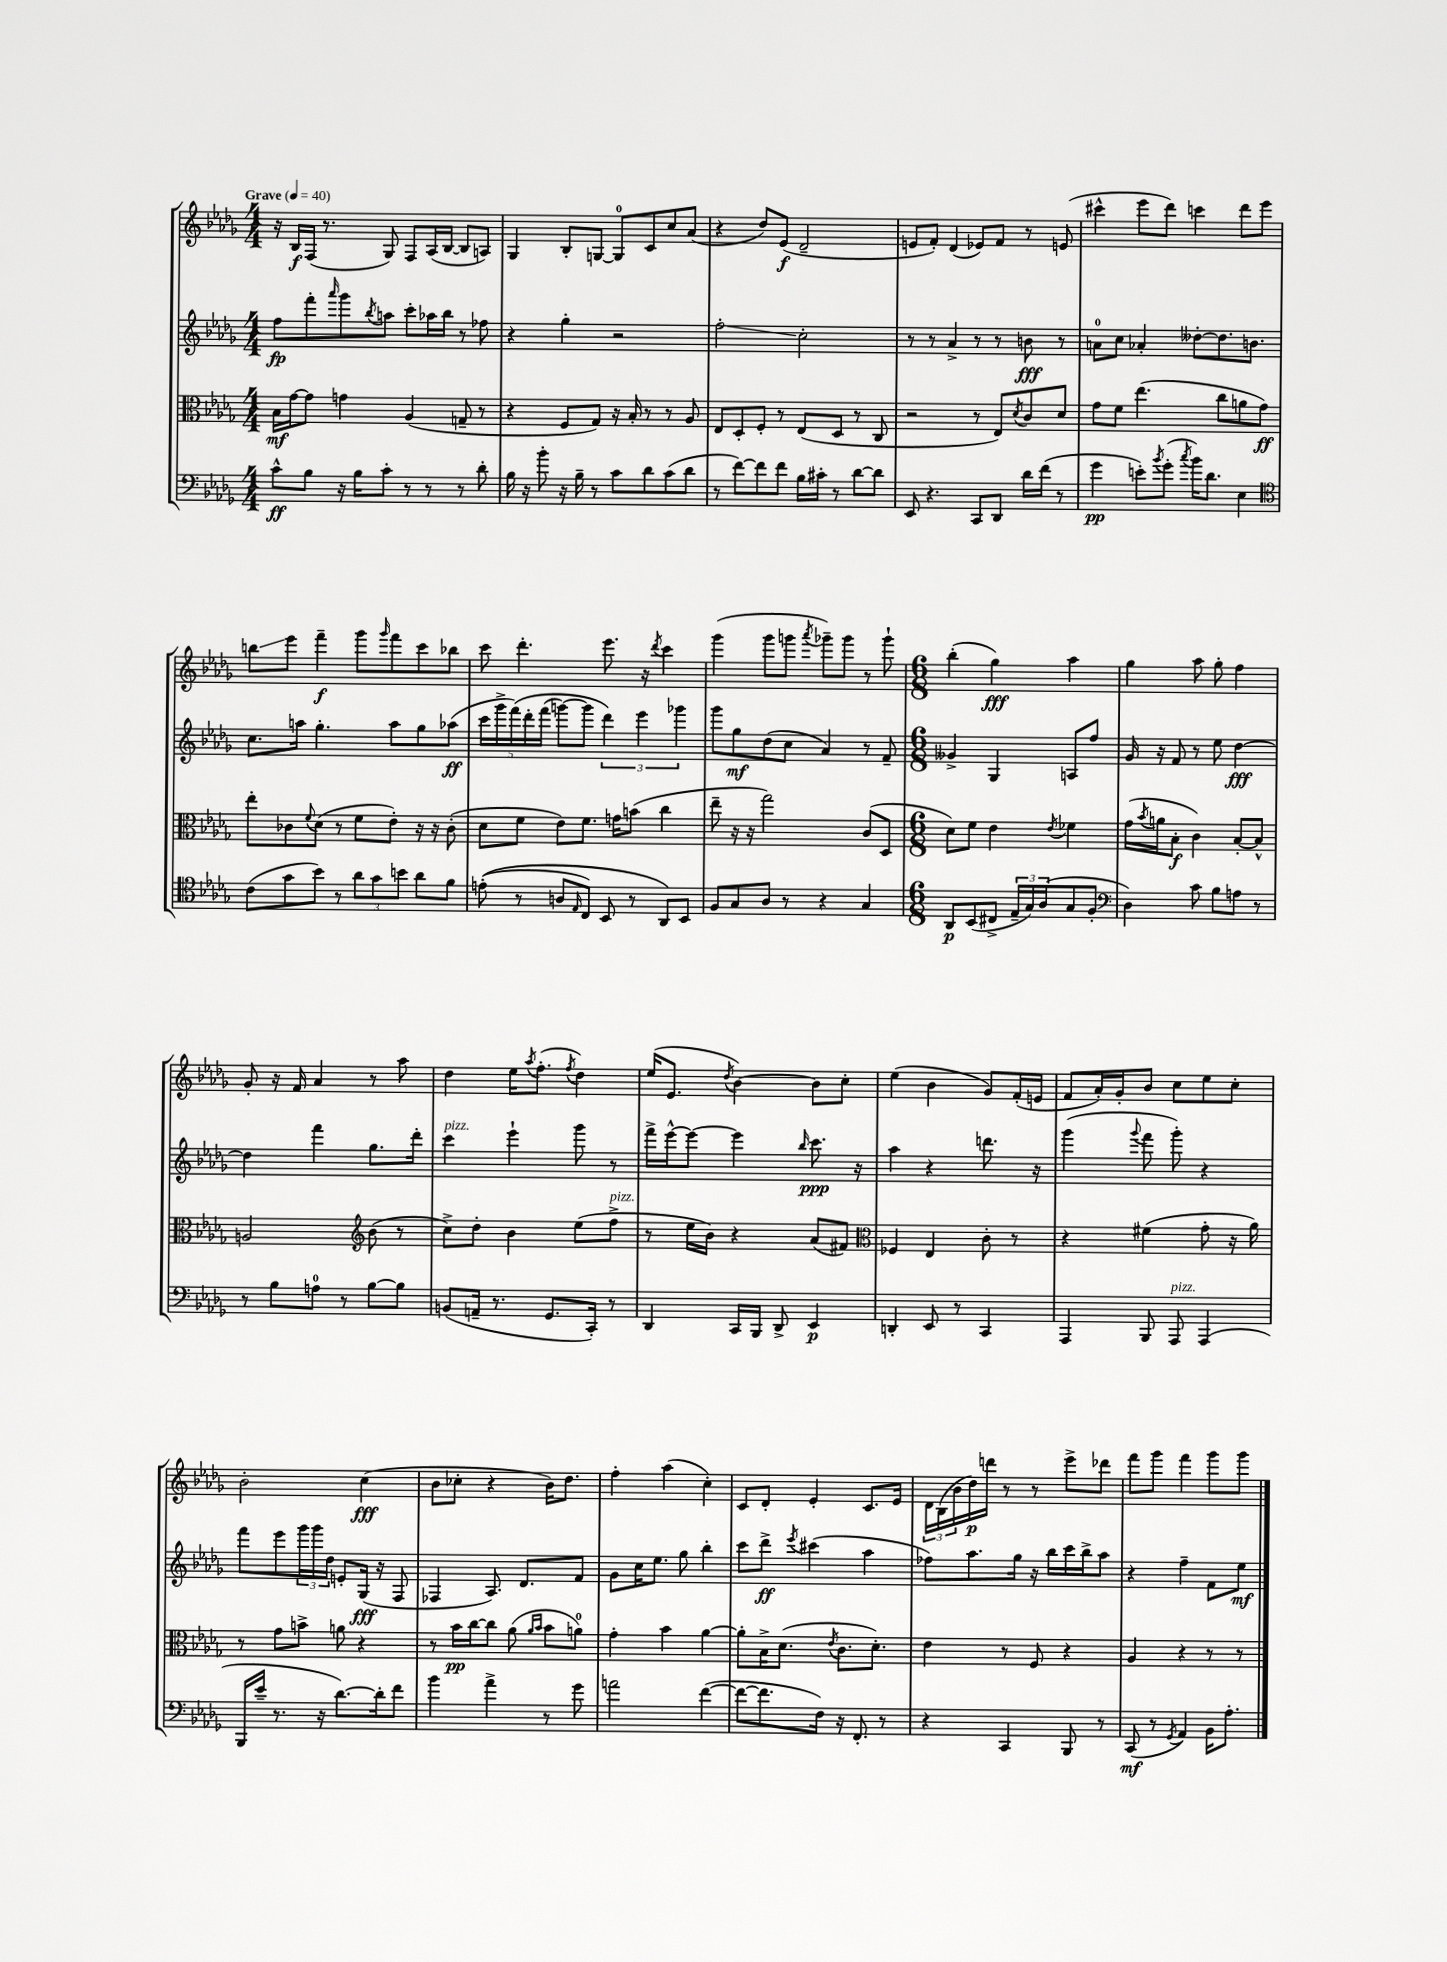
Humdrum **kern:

**kern	**kern	**kern	**kern
*staff4	*staff3	*staff2	*staff1
*clefF4	*clefC3	*clefG2	*clefG2
*k[b-e-a-d-g-]	*k[b-e-a-d-g-]	*k[b-e-a-d-g-]	*k[b-e-a-d-g-]
*M4/4	*M4/4	*M4/4	*M4/4
*MM40	*MM40	*MM40	*MM40
8c^^	16B-	8ff	16r
.	[16g-	.	16B-
8B-	8g-]	8fff'	(16F
.	.	.	8.r
.	.	16qqaaa-	.
16r	4g	8ggg-	.
16B-	.	.	.
.	.	8qbb-	.
8c'	.	8aa	8G-)
8r	(4A-	8ccc'	8F
8r	.	16aa-	(16A-
.	.	16bb-	[16B-
8r	8G~	8r	8B-]
8d-'	8r	8ff-	8A)
=	=	=	=
16B-	4r	4r	4G-
16r	.	.	.
8b-'	.	.	.
16r	8F	4gg-'	8B-'
16B-~	.	.	.
8r	8G-)	.	[8G
8c	16r	2r	8G]
.	16B-'	.	.
8d-	8r	.	8c
(8c	8r	.	8cc
8d-	8A-	.	(8a-
=	=	=	=
8r	8E-	2ff'	4r
[8f)	8D-'	.	.
8f]	8F'	.	8dd-)
8f	8r	.	(8e-
16B-	(8E-	2cc'	2d-~
16c#'	.	.	.
8r	8D-	.	.
[8d-	8r	.	.
8d-]	8C	.	.
=	=	=	=
8EE-	2r	8r	8e
4.r	.	8r	8f')
.	.	4a-^	(4d-
8CC	8r	8r	8e-)
8DD-	8E-)	8r	8f
.	8qd-	.	.
16d-	8c	8b	8r
(16f	.	.	.
8r	8d-	8r	(8e
=	=	=	=
4g-	8g-	8a	4ccc#^^
.	8f	8cc	.
8e')	(4.ee-	4a-'	8eee-
8qb-	.	.	.
(8g-'	.	.	8ddd-)
8qcc	.	.	.
16b-)	.	[8dd--'	4ccc
8.d-	.	.	.
.	8cc	8.dd--]	.
4E-	8a	.	8ddd-
.	.	8.b	.
.	8g-)	.	8eee-
=	=	=	=
*clefC4	*	*	*
(8c	8ee-'	8.cc	8bb
8g-	8c-	.	8eee-
.	.	16aa	.
.	8qqf	.	.
8b-)	(8d-	4.gg-'	4fff~
8r	8r	.	.
12a-	8f	.	8ggg-
12g-	.	.	.
.	.	.	16qqggg-
.	8e-')	8aa	8fff
12b	.	.	.
8a-	16r	8gg-	8ccc
.	16r	.	.
8f	(8c-'	(8aa-	8bb-
=	=	=	=
&((8e'	8d-	20ccc	8ccc
.	.	20ggg-^	.
.	.	&(20fff)	.
8r	8f	.	4.ddd-'
.	.	20ddd-'	.
.	.	(20fff	.
8A	8e-)	[8ggg)	.
16qqE-	.	.	.
8C)	8.f	8ggg]	.
8BB-	.	6ddd-&)	8.eee-
.	16g	.	.
8r	(8b	.	.
.	.	6eee-	.
.	.	.	16r
.	.	.	8qddd-
8AA-&)	4cc	.	4ccc
.	.	6ggg-	.
8BB-	.	.	.
=	=	=	=
8F	8ee-~	8ggg-	(4ggg-
8G-	16r	8gg-	.
.	16r	.	.
8A-	2gg-)	(8dd-	8ggg-
8r	.	8cc	8ggg
.	.	.	8qaaa-
4r	.	4a-)	8ggg-~)
.	.	.	8ggg-
4G-	(8c	8r	8r
.	8D-	8f~	8ggg-`
=	=	=	=
*M6/8	*M6/8	*M6/8	*M6/8
8AA-	8d-)	4g--^	(4bb-'
(8BB-	8f	.	.
8C#^	4e-	4G-	4gg-)
24E-~	.	.	.
24G-)	.	.	.
(24A-	.	.	.
.	8qe-	.	.
8G-	4f-	8A	4aa-
8F'	.	8ff	.
=	=	=	=
*clefF4	*	*	*
4D-)	(16g-	16g-	4gg-
.	8qb-	.	.
.	16a	16r	.
.	8B-'	8f	.
8c	4c)	8r	8aa-
8B-	.	8ee-	8gg-'
8A	[8B-'	[4dd-	4ff
8r	8B-^^]	.	.
=	=	=	=
8r	2A	4dd-]	8g-'
8B-	.	.	16r
.	.	.	16f
8A	.	4fff	4a-
8r	.	.	.
*	*clefG2	*	*
[8B-	(8b-	8.gg-	8r
8B-]	8r	.	8aa-
.	.	16ddd-'	.
=	=	=	=
(8BB	8cc^)	4ccc	4dd-
16AA~	8dd-'	.	.
8.r	.	.	.
.	4b-	4eee-`	16ee-
.	.	.	8qaa-
.	.	.	(8.ff'
8.GG-	.	.	.
.	.	.	8qff
.	(8ee-	8ggg-	4dd-)
16CC')	.	.	.
8r	8ff^	8r	.
=	=	=	=
4DD-	8r	16fff^	(16ee-
.	.	[16eee-^^	8.e-
.	16ee-	8eee-_	.
.	16b-)	.	.
.	.	.	8qdd-
16CC	4r	4eee-]	[4b-)
16BBB-	.	.	.
8DD-^	.	.	.
.	.	16qqbb-	.
4EE-	(8a-	8.ccc	8b-]
.	8f#)	.	8cc'
.	.	16r	.
=	=	=	=
*	*clefC3	*	*
4DD'	4F-	4aa-	(4ee-
8EE-	4E-	4r	4b-
8r	.	.	.
4CC	8c'	8.ddd	8g-)
.	8r	.	(16f'
.	.	16r	16e
=	=	=	=
4AAA-	4r	(4ggg-	8f
.	.	.	16a-')
.	.	.	16g-'
.	.	8qqggg-	.
8BBB-	(4f#	8fff	8b-
8AAA-	.	8ggg-')	8cc
(4AAA-	8g-'	4r	8ee-
.	16r	.	8cc'
.	16a-)	.	.
=	=	=	=
16BBB-	8r	8fff	2b-'
16e-~	.	.	.
8.r	8g-	8eee-	.
.	8b^	24ggg-	.
.	.	24ggg-	.
16r	.	.	.
.	.	24dd-	.
[8.d-)	8a	8e'	.
.	4r	(16G-	(4cc
16d-']	.	16r	.
8f	.	8F	.
=	=	=	=
4b-	8r	4F-	8b-
.	16b-	.	8cc-'
.	[16cc	.	.
4a-^	8cc]	8.A-)	4r
.	(8a-	.	.
.	.	8.d-	.
.	16qqa-	.	.
.	16qqb-	.	.
8r	8b-	.	16b-)
.	.	.	8.dd-
8g-	8a)	8f	.
=	=	=	=
2a	4g-'	8g-	4ff'
.	.	16cc	.
.	.	8.ee-	.
.	4b-	.	(4aa-
.	.	8gg-	.
([4f	[4a-	4bb-'	4cc')
=	=	=	=
8f_	8a-']	8ccc	8c
8.f]	16B-^	8ddd-^	8d-'
.	(8.d-	.	.
.	.	8qeee-	.
.	.	(4ccc#	4e-'
16F)	.	.	.
.	8qe-	.	.
16r	8.c	.	.
8.FF'	.	.	.
.	.	4aa-	8.c
.	8.d-')	.	.
8r	.	.	.
.	.	.	16e-
=	=	=	=
4r	4e-	8ff-)	24d-
.	.	.	(24B-
.	.	.	24b-
.	.	8.aa-	16dd-)
.	.	.	16ddd
4CC	8r	.	8r
.	.	16gg-	.
.	8F	16r	8r
.	.	16bb-	.
8BBB-	4r	16ccc	8eee-^
.	.	16bb-^	.
8r	.	8aa-	8ddd-
=	=	=	=
(8CC	4A-	4r	8fff
8r	.	.	8ggg-
8qGG-	.	.	.
4AA-)	4r	4ff~	4fff
16BB-	8r	8f	8ggg-
8.A-'	.	.	.
.	8r	8ee-	8ggg-
==	==	==	==
*-	*-	*-	*-
